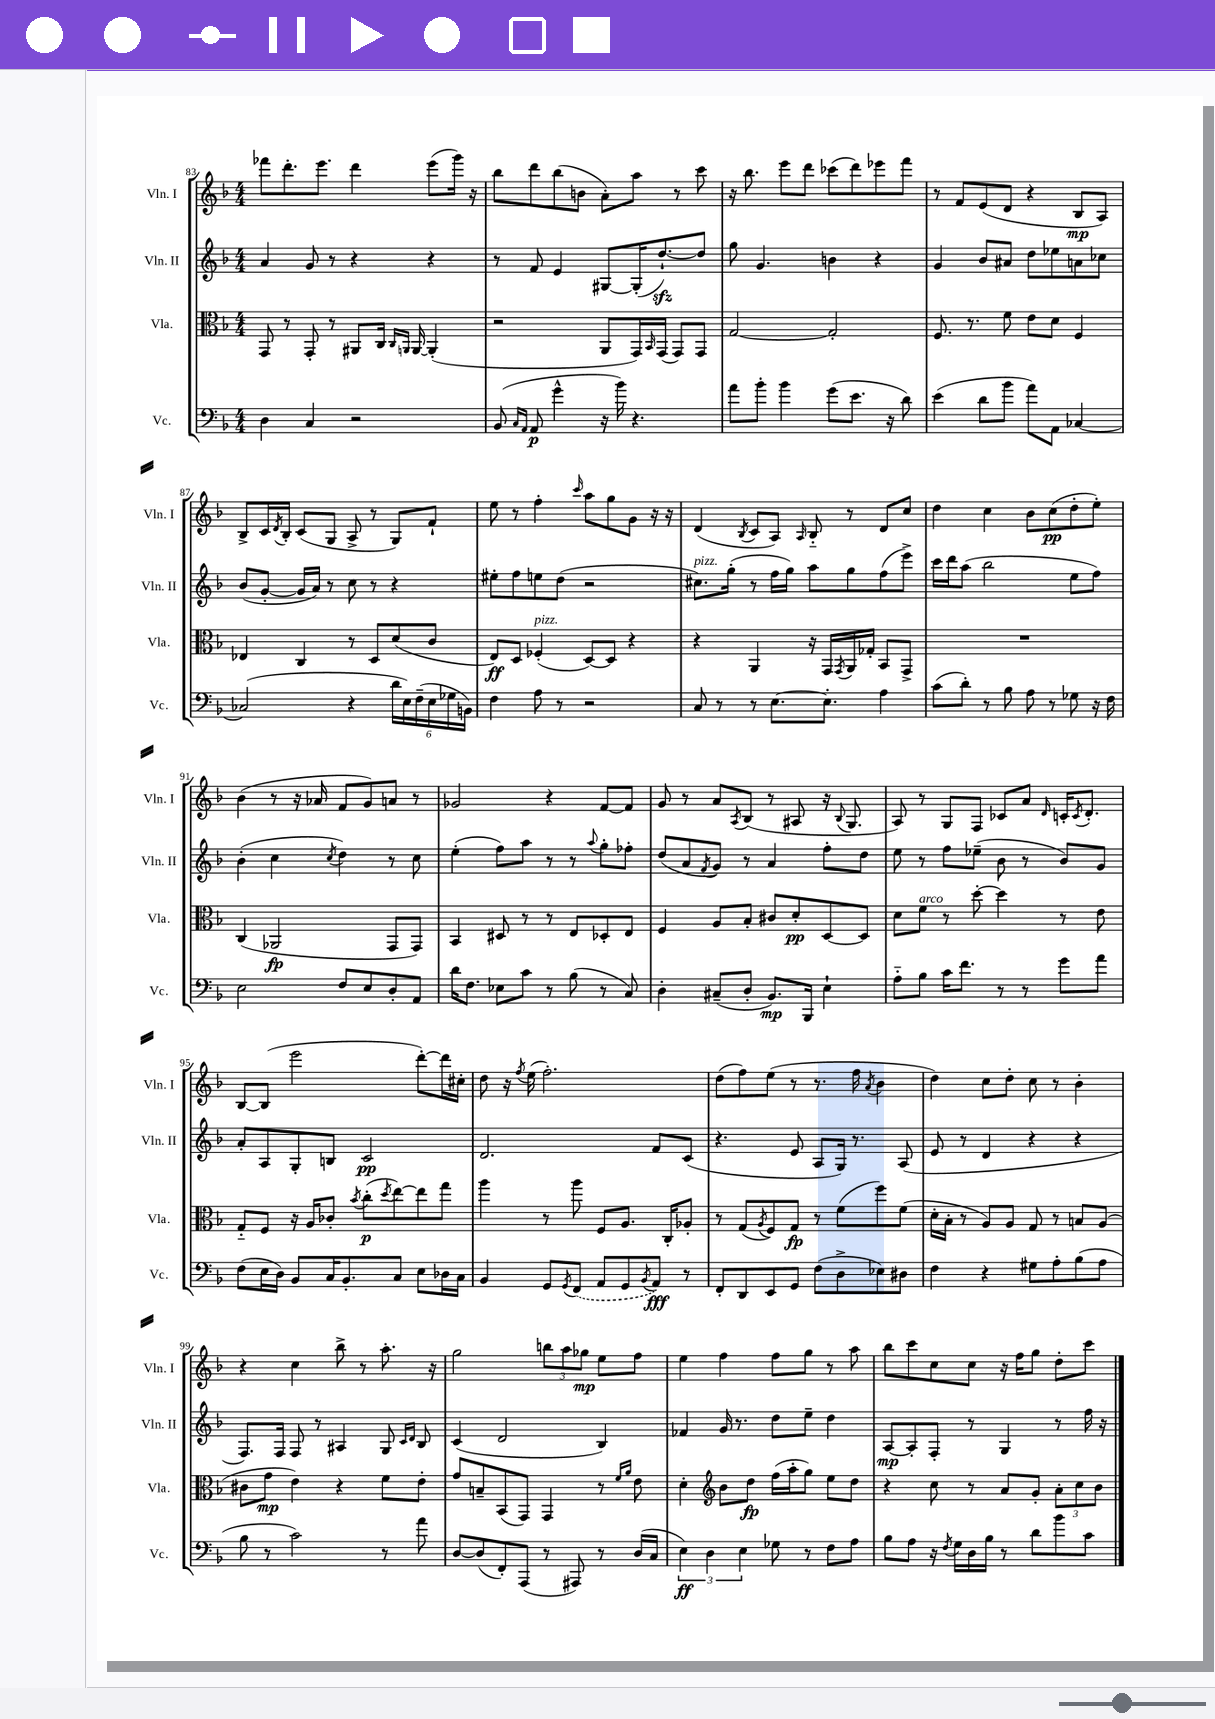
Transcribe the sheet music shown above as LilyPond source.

<<
\new StaffGroup <<
\new Staff = "s0" \with { instrumentName = "Vln. I" shortInstrumentName = "Vln. I" } {
    \clef treble \key f \major \numericTimeSignature \time 4/4
    fes'''8 d'''8.-. e'''8. d'''4 e'''8( g'''16) r16 |
    bes''8 d'''8 bes''8( b'8 a'8-.) a''8 r8 c'''8 |
    r16 bes''8. e'''8 d'''8 ces'''8( d'''8) ees'''8 f'''8 |
    r8 f'8 e'8( d'8 r4 bes8\mp a8) |
    bes8-> c'16 \acciaccatura { d'8 } bes16-. c'8( g8 a8-> r8 g8) f'8-! |
    e''8 r8 f''4-. \grace { c'''16 } a''8 g''8 g'8 r16 r16 |
    d'4( \acciaccatura { bes8 } c'8 a8) \grace { a16 } bes8-_ r8 d'8 c''8 |
    d''4 c''4 bes'8 c''8\pp( d''8-. e''8-.) |
    bes'4( r8 r16 aes'16 f'8 g'8) a'8 r8 |
    ges'2 r4 f'8~ f'8 |
    g'8 r8 a'8 \acciaccatura { a8 } bes8( r8 ais8 r16 \appoggiatura { bes8 } g8. |
    a8) r8 g8 f8 ces'8 a'8 \grace { d'16 } c'16-. \acciaccatura { c'8 } d'8.-. |
    bes8~ bes8( e'''2 d'''8~-.) d'''16 cis''16-. |
    d''8 r16 \acciaccatura { f''8 } e''16( f''2.-.) |
    d''8( f''8) e''8( r8 r8. f''16 \acciaccatura { a'8 } bes'4 |
    d''4) c''8 d''8-. c''8 r8 bes'4-. |
    r4 c''4 bes''8-> r8 a''8.-. r16 |
    g''2 \tuplet 3/2 { b''8 a''8 ges''8\mp } e''8 f''8 |
    e''4 f''4 f''8 g''8 r8 a''8 |
    bes''8 c'''8 c''8 c''8 r16 f''16 g''8 d''8-. c'''8 \bar "|." |
}
\new Staff = "s1" \with { instrumentName = "Vln. II" shortInstrumentName = "Vln. II" } {
    \clef treble \key f \major \numericTimeSignature \time 4/4
    a'4 g'8 r8 r4 r4 |
    r8 f'8 e'4 gis8~ gis16-.( d''8.~-!\sfz) d''8 |
    g''8 g'4. b'4 r4 |
    g'4 bes'8 ais'8 d''8 ees''8 a'8 ces''8 |
    bes'8( g'8~-. g'16 a'16) r8 c''8 r8 r4 |
    eis''8-. f''8 e''8 d''8( r2 |
    cis''8.^\markup { \italic "pizz." }) g''16-.( r8 f''16 g''16) a''8 g''8 f''8( e'''8->) |
    c'''16 d'''16 a''8( bes''2 e''8 f''8) |
    bes'4-.( c''4 \acciaccatura { c''8 } d''4) r8 c''8 |
    e''4-.( f''8) a''8 r8 r8 \appoggiatura { a''8 } g''8-. fes''8-. |
    d''8( a'8 \acciaccatura { f'8 } g'8) r8 a'4 f''8-. d''8 |
    e''8 r8 f''8 ees''8--( bes'8 r8 bes'8) g'8 |
    a'8-. a8 g8-. b8 c'2\pp |
    d'2. f'8 c'8( |
    r4. e'8 a8 g16) r8. a8( |
    e'8 r8 d'4 r4 r4 |
    f8.) f16 f8 r8 ais4 g8 \grace { c'16 d'16 } bes8 |
    c'4( d'2 bes4) |
    fes'4 g'16 r8. d''8 e''8-- d''4 |
    a8~\mp a8-. f8-. r8 g4 r8 f''16 r16 \bar "|." |
}
\new Staff = "s2" \with { instrumentName = "Vla." shortInstrumentName = "Vla." } {
    \clef alto \key f \major \numericTimeSignature \time 4/4
    g,8 r8 g,8-. r8 ais,8 c16 \grace { c16 a,16 } a,16~ a,4-.( |
    r2 a,8 g,16) \grace { bes,16 } g,16( g,8) g,8 |
    g2~ g2-. |
    f8. r8. f'8 e'8 d'8 f4 |
    ees4 c4 r8 d8 d'8( c'8 |
    e8\ff) d8 fes4-.^\markup { \italic "pizz." }( d8~) d8 r4 |
    r4 a,4 r16 g,16 \acciaccatura { g,8 } a,16 ges16-. bes,8 g,8-> |
    R1 |
    c4( aes,2\fp g,8 g,8) |
    bes,4 dis8 r8 r8 e8 des8-. e8 |
    f4 a8 bes8-. cis'8 d'8-.\pp d8~ d8 |
    d'8 f'8^\markup { \italic "arco" } r8 d''8~-. d''4 r8 e'8 |
    g8-_ f8 r16 a16 ces'8-. \acciaccatura { bes'8 } c''8-.\p( \acciaccatura { d''8 } e''8~) e''8 g''8 |
    a''4 r8 a''8 f8 a8. c16-. aes8-. |
    r8 g8( \acciaccatura { a8 } f8) g8\fp r8 f'8( f''8) f'8( |
    d'16-. bes16-. r8 a8) a8 g8 r8 b8 a8( |
    cis'8 g'8\mp e'4) r4 f'8 e'8-. |
    g'8 b8-- bes,8( g,8) g,4 r8 \grace { f'16 a'16 } e'8 |
    d'4-. \clef treble bes'8 d''8\fp f''16( a''16-. g''8) e''8 d''8 |
    r4 c''8 r8 a'8 g'8-. \tuplet 3/2 { a'8-. c''8 bes'8 } \bar "|." |
}
\new Staff = "s3" \with { instrumentName = "Vc." shortInstrumentName = "Vc." } {
    \clef bass \key f \major \numericTimeSignature \time 4/4
    d4 c4 r2 |
    bes,8( \grace { c16 a,16 } a,8\p g'4-^ r16 bes'16) r4. |
    a'8 bes'8-. bes'4 g'8( e'8. r16 d'8) |
    e'4( d'8 bes'8 a'8) a,8 ces4~ |
    ces2( r4 \tuplet 6/4 { d'16 e16) f16--( e16 ges16 b,16) } |
    f4 a8 r8 r2 |
    c8 r8 r8 e8.~ e8.-. a4 |
    c'8( d'8-.) r8 bes8 a8 r8 ges8 r16 f16 |
    e2 f8 e8 d8-. a,8 |
    d'16 f8. ees8 c'8 r8 bes8( r8 c8) |
    d4-. cis8--( d8-. bes,8.\mp) bes,,16 e4-! |
    a8-_ bes8 c'16 f'8. r8 r8 g'8 a'8 |
    f8( e16 d16) bes,8 c16 bes,8.-. c8 e8 des16 c16 |
    bes,4 g,8 \acciaccatura { g,8 } \once \slurDashed f,8( a,8 g,8 \acciaccatura { bes,8 } a,8\fff) r8 |
    f,8-. d,8 e,8 g,8 f8( d8-> ees8) dis8 |
    f4 r4 gis8 a8-. bes8( a8 |
    bes8 r8 c'2) r8 a'8 |
    d8~ d8( f,8-.) a,,8( r8 ais,,8) r8 d16( c16 |
    \tuplet 3/2 { e4\ff) d4 e4 } ges8 r8 f8 a8 |
    bes8 a8 r16 \acciaccatura { f8 } g16 d16 bes16 r8 d'8 bes'8 c'8 \bar "|." |
}
>>
>>
\layout { \context { \Score currentBarNumber = #83 } }
